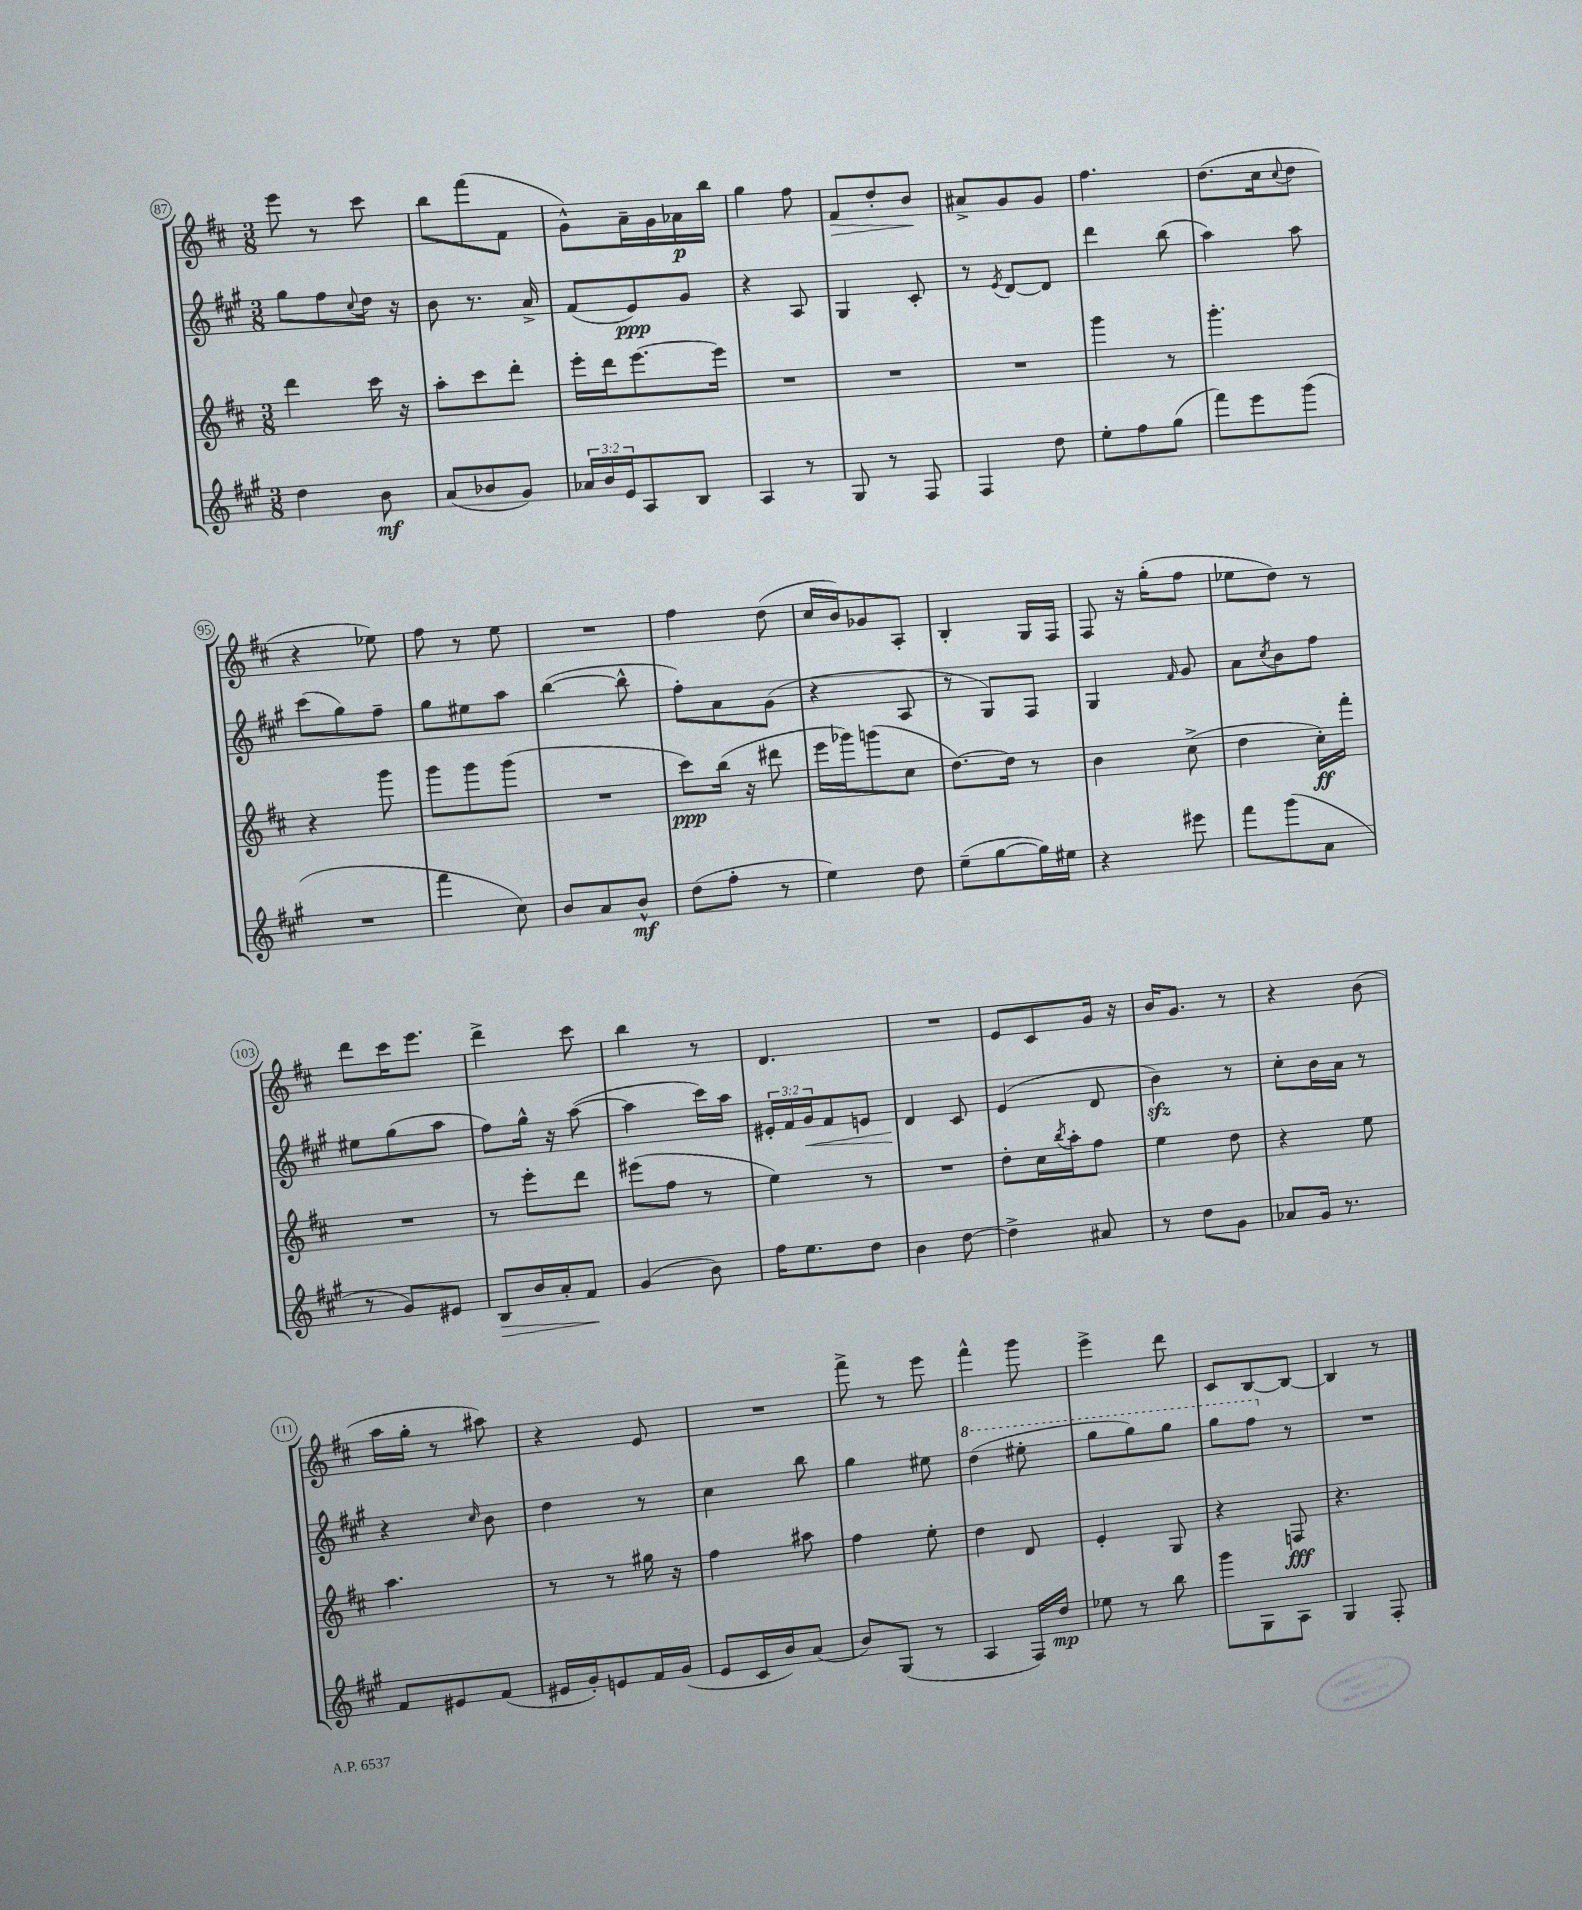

**kern	**kern	**kern	**kern
*staff4	*staff3	*staff2	*staff1
*clefG2	*clefG2	*clefG2	*clefG2
*k[f#c#g#]	*k[f#c#]	*k[f#c#g#]	*k[f#c#]
*M3/8	*M3/8	*M3/8	*M3/8
4dd	4ddd	8gg#	8eee
.	.	8ff#	8r
.	.	8qqcc#	.
8b	16ccc#	16dd	8ccc#
.	16r	16r	.
=	=	=	=
(8a	8aa'	8b	8bb
8b-	8ccc#	8.r	(8fff#
8g#)	8ddd'	.	8f#
.	.	16a^	.
=	=	=	=
24a-	16eee'	(8f#	8g^^)
24b	.	.	.
.	16ddd	.	.
24e	.	.	.
8A	[8.eee	8e)	16a~
.	.	.	16g
8B	.	8g#	16a-
.	16eee]	.	16bb
=	=	=	=
4A	4.r	4r	4gg
8r	.	8A	8ff#
=	=	=	=
8G#	4.r	4G#	8f#
8r	.	.	8dd'
8F#	.	8c#'	8b
=	=	=	=
4F#	4.r	8r	8a#^
.	.	8qe	.
.	.	[8d	8g
8dd	.	8d]	8g
=	=	=	=
8ee'	4ggg	4ddd	4.ff#
8ff#	.	.	.
(8gg#	8r	(8bb	.
=	=	=	=
8fff#)	4.ggg'	4aa)	(8.dd
8eee	.	.	.
.	.	.	16cc#
.	.	.	8qqcc#
(8ggg#	.	8aa	8dd
=	=	=	=
4.r	4r	(8ccc#	4r
.	.	8gg#)	.
.	8ggg	8ff#~	8ee-)
=	=	=	=
4fff#	8ggg	8gg#	8ff#
.	8ggg	8ee#	8r
8cc#)	(8ggg	8aa	8ee
=	=	=	=
8b	4.r	([4bb	4.r
8a	.	.	.
8b^^	.	8bb^^]	.
=	=	=	=
(8dd	8ccc#)	8ff#')	4ff#
8ff#'	(16bb	8a	.
.	16r	.	.
8r	8ddd#	(8g#	(8dd
=	=	=	=
4ee)	16eee	4r	16cc#
.	16ggg-)	.	16b)
.	(8ggg	.	8g-
8dd	8cc#	8A	8A'
=	=	=	=
(8ee~	[8.dd)	8r	4B'
[8gg#	.	8G#)	.
.	16dd]	.	.
16gg#])	8r	8F#	16G
16ee#	.	.	16F#
=	=	=	=
4r	4b	4G#	8F#
.	.	.	16r
.	.	.	(16gg'
.	.	16qqf#	.
8eee#	(8cc#^	8g#	8ff#
=	=	=	=
8fff#	4dd	8a	8ee-
.	.	8qcc#	.
(8ggg#	.	8b	8dd)
8a	16cc#')	8ff#	8r
.	16fff#'	.	.
=	=	=	=
8r	4.r	8ee#	8ddd
8g#)	.	(8gg#	16ccc#
.	.	.	8.eee
8e#	.	8aa	.
=	=	=	=
8B	8r	8ff#)	4ddd^
16b	8eee'	16gg#^^	.
16a'	.	16r	.
8f#	8ddd	([8aa	8ccc#
=	=	=	=
(4g#	(8eee#	4aa]	4bb
.	8ff#	.	.
8b)	8r	16ccc#)	8r
.	.	16aa	.
=	=	=	=
16ff#	4ee)	24e#'	4.d
.	.	24f#	.
8.ee	.	.	.
.	.	24g#	.
.	.	8f#	.
8dd	8r	8e	.
=	=	=	=
4b	4.r	4d	4.r
[8dd	.	8c#	.
=	=	=	=
4dd^]	8dd'	(4e	8e
.	16cc#	.	8c#
.	8qbb	.	.
.	16aa'	.	.
8a#	8ff#	8d	16g
.	.	.	16r
=	=	=	=
8r	4ee	4b)	16b
.	.	.	8.g
8dd	.	.	.
8g#	8dd	8r	8r
=	=	=	=
8a-	4r	8cc#'	4r
16g#	.	16b	.
8.r	.	16a	.
.	8ee	8r	(8b
=	=	=	=
8f#	4.aa	4r	16aa
.	.	.	16gg'
8e#	.	.	8r
.	.	16qqcc#	.
(8f#	.	8b	8aa#)
=	=	=	=
16e#	8r	4dd	4r
16g#')	.	.	.
8e	8r	.	.
16f#	16gg#	8r	8e
(16g#	16r	.	.
=	=	=	=
8e	4ff#	4cc#	4.r
16c#	.	.	.
16b)	.	.	.
(8a	8aa#	8bb	.
=	=	=	=
8b)	4ff#	4gg#	8fff#^
(8G#	.	.	8r
8r	8ee'	8ee#	8eee
=	=	=	=
4A	4dd	(4ddd	4fff#^^
16F#)	8d	8eee#'	8ggg
16dd	.	.	.
=	=	=	=
8ee-	4e'	8ggg#	4eee^
8r	.	8ggg#)	.
8bb	8G	8ggg#	8ddd
=	=	=	=
8ggg#	4r	8ggg#	8c#
8G#	.	8fff#	[8B
8A	8F	8r	8B_
=	=	=	=
4G#	4.r	4.r	4B]
8F#'	.	.	8r
==	==	==	==
*-	*-	*-	*-
